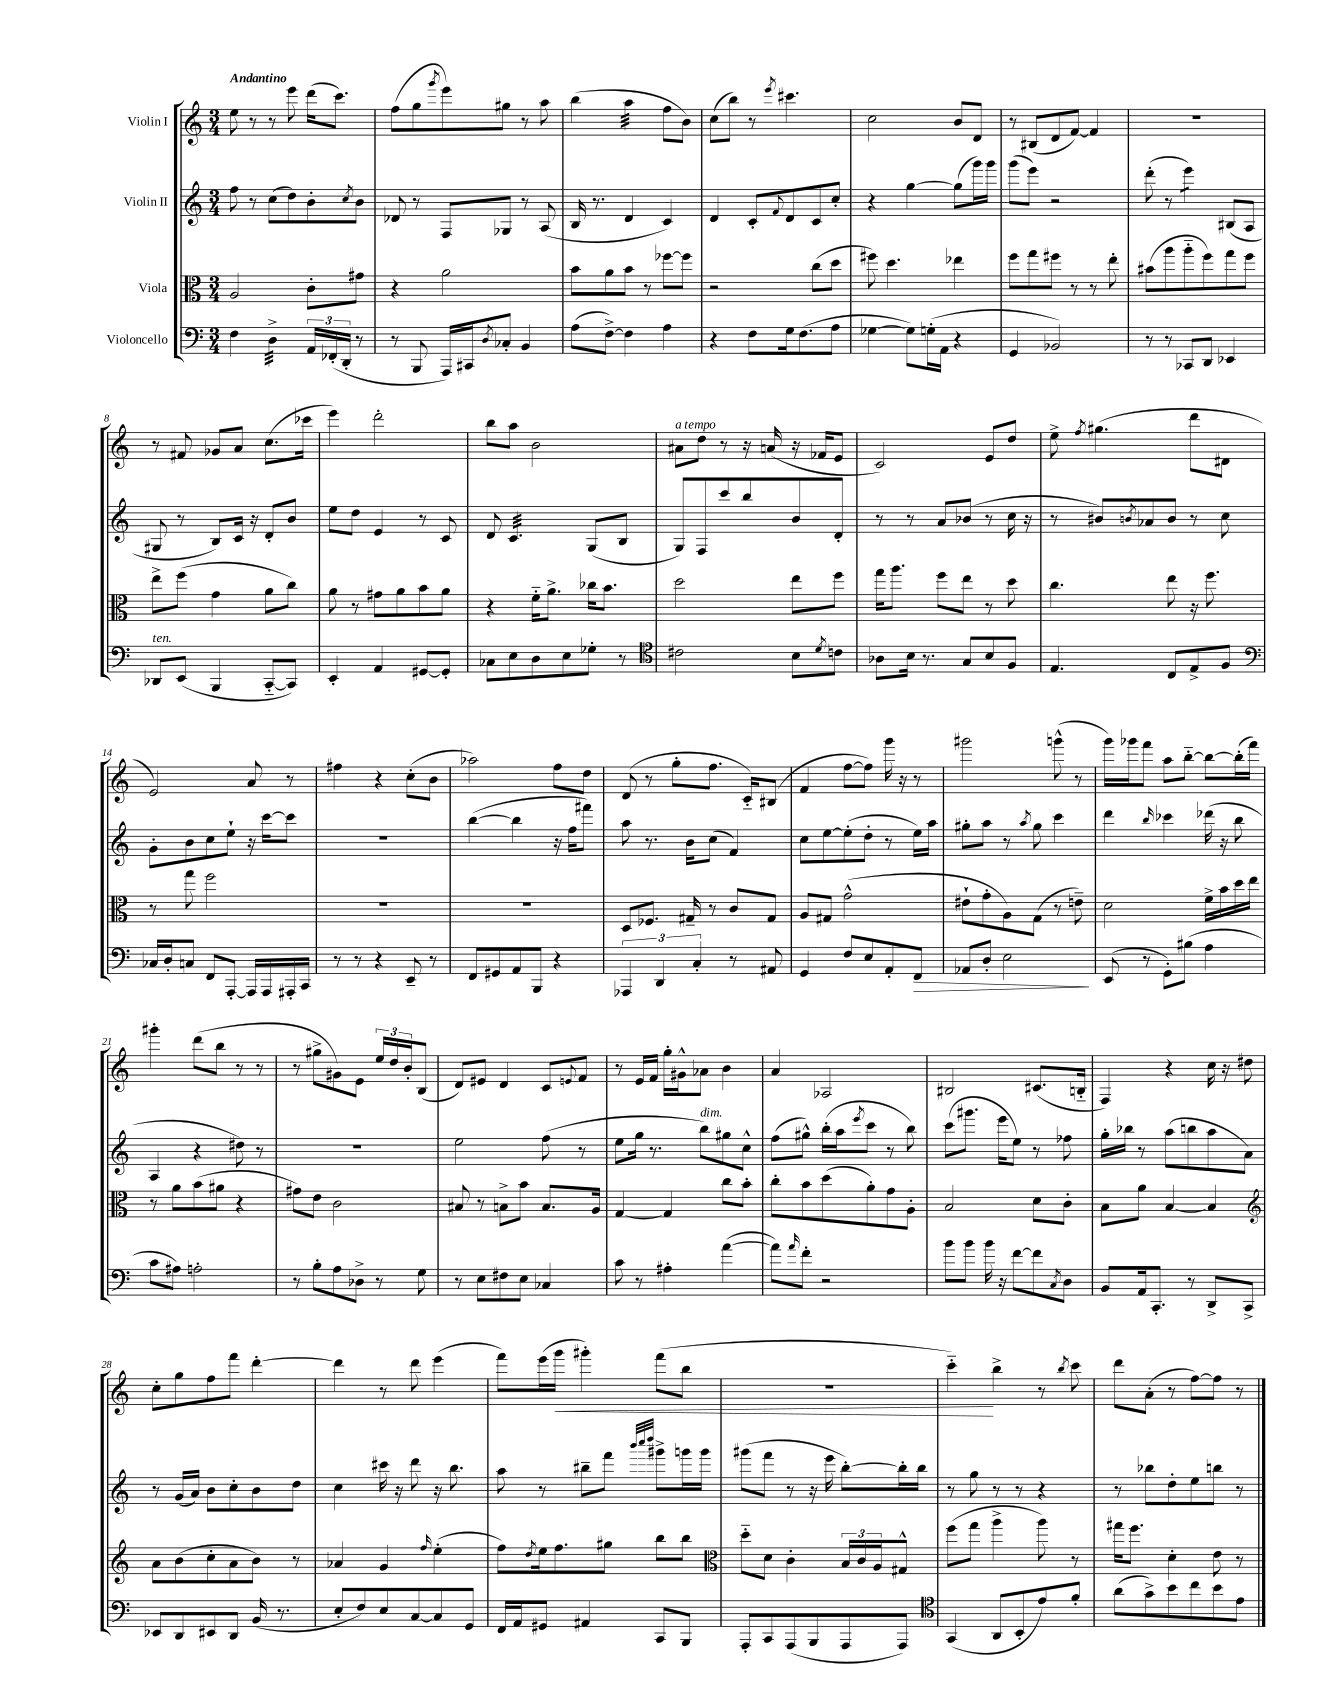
<<
\new StaffGroup <<
\new Staff = "s0" \with { instrumentName = "Violin I" } {
    \clef treble \key c \major \numericTimeSignature \time 3/4 \tempo "Andantino"
    e''8 r8 r8 e'''8 d'''16( c'''8.) |
    f''8( g''8 \acciaccatura { g'''8 } e'''8) gis''8 r8 a''8 |
    b''4( a''4:32 f''8 b'8) |
    c''8( b''8) r8 \acciaccatura { e'''8 } cis'''4. |
    c''2 b'8 d'8 |
    r8 bis8( d'8 f'8~) f'4 |
    R2. |
    r8 fis'8 ges'8 a'8 c''8.( ces'''16 |
    e'''4) d'''2-. |
    b''8 a''8 b'2 |
    ais'8^\markup { \italic "a tempo" } d''8 r8 r16 a'16( r16 fes'16 e'8 |
    c'2) e'8 d''8 |
    e''8-> \acciaccatura { f''8 } gis''4.( d'''8 dis'8 |
    e'2) a'8 r8 |
    fis''4 r4 c''8-.( b'8 |
    aes''2) f''8 d''8 |
    d'8( r8 g''8-. f''8. c'16-_) bis8( |
    f'4 f''8~ f''8) g'''16 r16 r8 |
    gis'''2 g'''8-^( r8 |
    g'''16) ges'''16 f'''8 a''8 b''8~-_ b''8~ b''16-.( f'''16) |
    gis'''4-. d'''8( b''8 r8 r8 |
    r8 gis''8-> gis'8) e'8 \tuplet 3/2 { e''16 d''16 b'16-. } b8( |
    d'8) eis'8 d'4 c'8 \appoggiatura { e'8 } f'8 |
    r8 e'16 f'16 g''16-. gis'16-^ aes'8 b'4 |
    a'4 aes2 |
    bis2 cis'8.( b16-_ |
    f4) r4 c''16 r16 dis''8 |
    c''8-. g''8 f''8 f'''8 d'''4~-. |
    d'''4 r8 d'''8 e'''4( |
    f'''8) e'''16( g'''16\< gis'''4-.) f'''8( b''8 |
    R2. |
    c'''4-_\!) b''4-> r8 \acciaccatura { b''8 } c'''8 |
    d'''8 a'8-.( r8 f''8~) f''8 r8 \bar "|." |
}
\new Staff = "s1" \with { instrumentName = "Violin II" } {
    \clef treble \key c \major \numericTimeSignature \time 3/4
    f''8 r8 c''8( d''8) b'8-. \acciaccatura { c''8 } b'8 |
    des'8 r8 f8 ges8 r8 a8( |
    b16 r8. d'4 c'4) |
    d'4 c'8-. \appoggiatura { f'8 } d'8 c'8 c''8-. |
    r4 g''4~ g''8( g'''16) g'''16 |
    g'''8( e'''8) r2 |
    d'''8-.( r8 e'''4:8) bis8( a8 |
    gis8 r8 b8) c'16 r16 d'8-. b'8 |
    e''8 d''8 e'4 r8 c'8 |
    d'8 c'4.:32 g8( b8 |
    g8) f8 c'''8 b''8 b'8 d'8-. |
    r8 r8 a'8 bes'8( r8 c''16 r16 |
    r8 bis'8) \acciaccatura { b'8 } aes'8 b'8 r8 c''8 |
    g'8-. b'8 c''8 e''8-! r16 c'''16~ c'''8 |
    R2. |
    b''4~( b''4 r16 f''16 fis'''8) |
    a''8 r8. b'16 c''8( f'4) |
    c''8 e''8~ e''8-.( d''8-. r8 e''16) a''16 |
    gis''8-. a''8 r8 \acciaccatura { a''8 } gis''8 c'''4 |
    d'''4 \grace { b''16 } ces'''4 des'''16( r16 b''8 |
    a4 r4 dis''8) r8 |
    R2. |
    e''2 f''8( r8 |
    e''8 g''16 r8. b''8^\markup { \italic "dim." }) gis''8 c''8-^ |
    f''8( gis''8-^) b''16-.( a''16 \acciaccatura { e'''8 } c'''8 r8 b''8) |
    c'''8( gis'''8. e'''16 e''8) r8 fes''8 |
    g''16-. bes''16 r8 a''8( b''8 a''8 a'8) |
    r8 g'16( a'16) b'8 c''8-. b'8 d''8 |
    c''4 cis'''16 r16 d'''8 r16 b''8. |
    a''8 r8 bis''8-- f'''8 \grace { b'''32 c''''32 d''''32 } gis'''8-> g'''16 g'''16 |
    gis'''8( f'''8 r8 r16 e'''16 b''8~-.) b''16-. b''16 |
    r8 g''8 r8 r8 r4 |
    r8 bes''8 d''8-. e''8 b''8 r8 \bar "|." |
}
\new Staff = "s2" \with { instrumentName = "Viola" } {
    \clef alto \key c \major \numericTimeSignature \time 3/4
    a2 c'8-. gis'8 |
    r4 a'2 |
    b'8 a'8 b'8 r8 fes''8~ fes''8 |
    r2 c''8( d''8 |
    fis''8) d''4. ees''4 |
    f''8 g''8 fis''8 r8 r8 e''8-. |
    bis'8( a''8 a''8-_ f''8) g''8 f''8 |
    e''8-> f''8( g'4 a'8 c''8) |
    a'8 r8 gis'8 a'8 b'8 a'8 |
    r4 f'16-_ a'8.-> ces''16 b'8. |
    d''2 e''8 f''8 |
    g''16 a''8. f''8 e''8 r8 d''8 |
    c''4. e''8 r16 f''8. |
    r8 g''8 f''2 |
    R2. |
    R2. |
    d8 fes8. gis16-- r8 c'8 gis8 |
    a8 gis8 g'2-^( |
    eis'8-! g'8-. a8) g8( r8 e'8--) |
    d'2 f'16-> b'16 d''16 e''16 |
    r8 a'8 b'8( ais'8 r4 |
    gis'8) e'8 c'2 |
    bis8 r8 b8-> b'8 b8. a16 |
    g4~ g4 c''8 b'8-. |
    c''8-. b'8 d''8( a'8-.) g'8 a8-. |
    b2 d'8 c'8-. |
    b8 a'8 b4~ b4 |
    \clef treble a'8 b'8( c''8-. a'8 b'8) r8 |
    aes'4 g'4 \grace { f''16 } e''4-.( |
    f''8) \acciaccatura { d''8 } e''16 f''8. gis''8 b''8 b''8 |
    \clef alto d''8-_ d'8 c'4-. \tuplet 3/2 { b16 c'16 a16 } gis8-^ |
    f''8( g''8 a''4-> a''8) r8 |
    gis''16 f''8. d'4-. e'8 r8 \bar "|." |
}
\new Staff = "s3" \with { instrumentName = "Violoncello" } {
    \clef bass \key c \major \numericTimeSignature \time 3/4
    f4 d4:32-> \tuplet 3/2 { a,16 fes,16-.( d,16-. } r8 |
    r8 b,,8 a,,16) cis,16 \acciaccatura { d8 } ces8-. b,4 |
    a8( f8~->) f4 a4 |
    r4 f8 g16 f8.( a8 |
    ges4~ ges8) g16-.( a,16 r4 |
    g,4 bes,2) |
    r8 r8 ces,8 d,8 ees,4 |
    des,8^\markup { \italic "ten." } e,8( b,,4 c,8~-_ c,8) |
    e,4-. a,4 gis,8~ gis,8-. |
    ces8 e8 d8 e8 ges8-. r8 |
    \clef tenor cis'2 b8 \acciaccatura { d'8 } c'8 |
    aes8 b16 r8. g8 b8 f8 |
    e4. c8 e8-> f8 |
    \clef bass ces16 d16-. c8 f,8 a,,8~-. a,,16 a,,16 ais,,16-. c,16 |
    r8 r8 r4 e,8-- r8 |
    f,8 gis,8 a,8 b,,8 r4 |
    \tuplet 3/2 { aes,,4 d,4 c4-. } r8 ais,8 |
    g,4 f8 e8 a,8-. f,8\> |
    aes,8 d8-. e2\! |
    e,8( r8 g,8-.) bis8( a4 |
    c'8 ais8) a2-. |
    r8 b8-. a8 des8-> r8 g8 |
    r8 e8 fis8 e8 ces4 |
    c'8 r8 ais4-. a'4~( |
    a'8) \grace { a'16 } f'8-. r2 |
    b'8 b'8 b'16 r16 f'8~ f'8 \acciaccatura { c8 } d8 |
    b,8 a,16 c,8.-. r8 d,8-> c,8-> |
    ees,8 d,8 eis,8 d,8 b,16( r8. |
    e8-. f8) e8 c8~ c8 g,8 |
    f,16 a,16 gis,8 ais,4 c,8 b,,8 |
    a,,8-. c,8 a,,8( b,,8 a,,8 a,,8) |
    \clef tenor g,4( a,8 b,8-. e'8) f'8-. |
    a'8( g'8->) b'8 c''8 b'8 e'8 \bar "|." |
}
>>
>>
